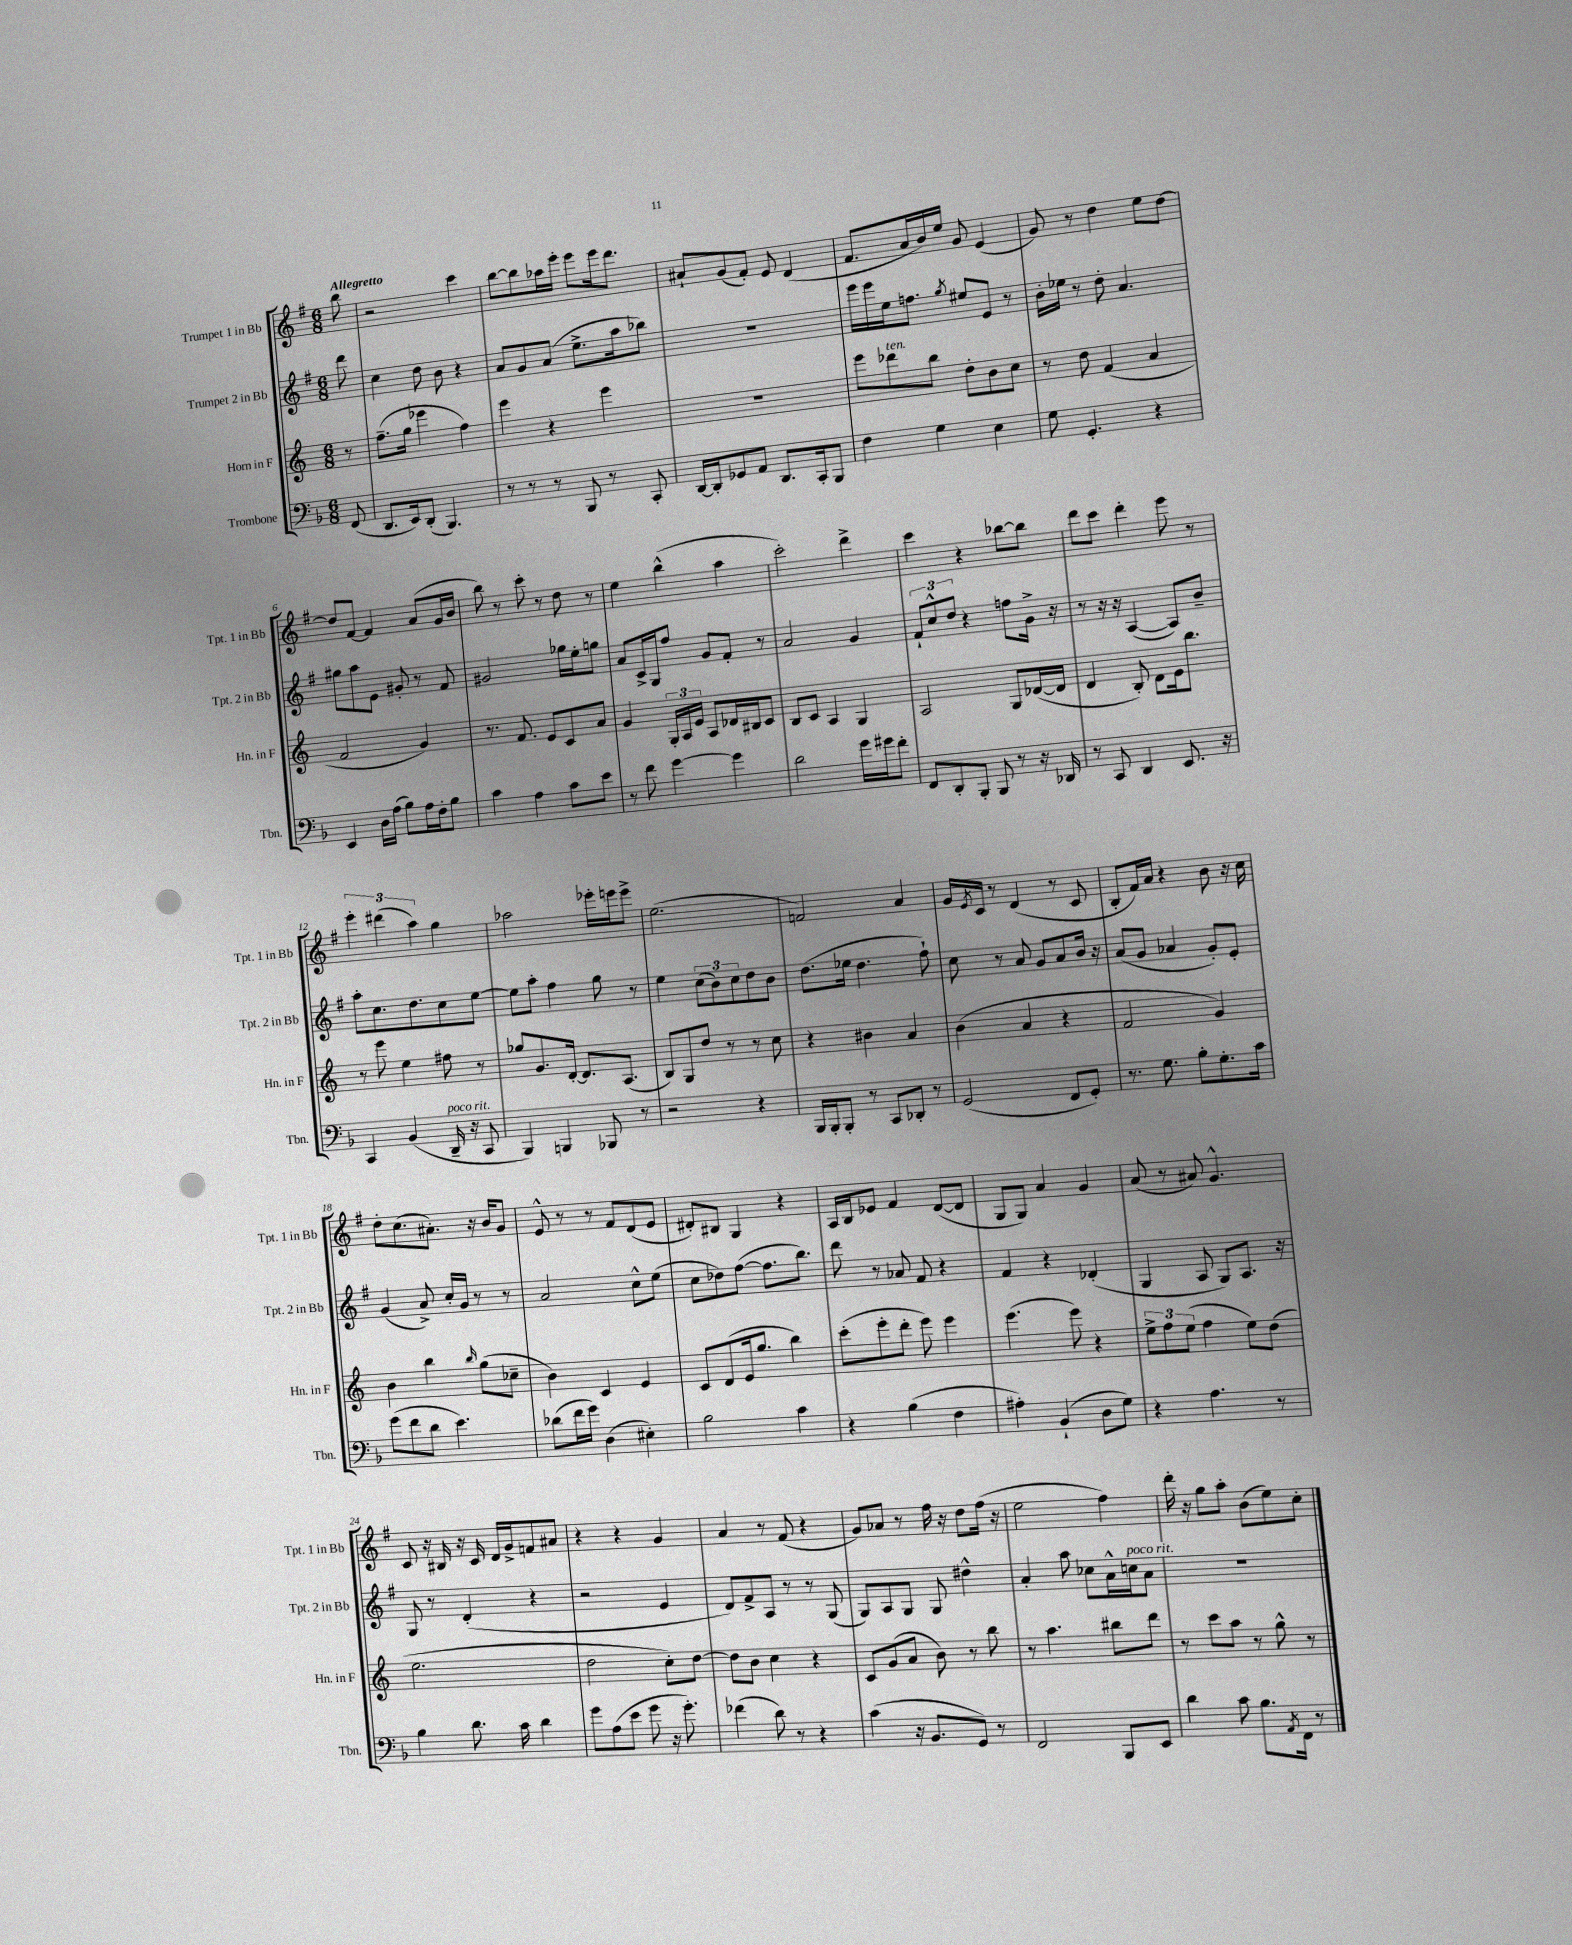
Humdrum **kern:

**kern	**kern	**kern	**kern
*staff4	*staff3	*staff2	*staff1
*clefF4	*clefG2	*clefG2	*clefG2
*k[b-]	*k[]	*k[f#]	*k[f#]
*M6/8	*M6/8	*M6/8	*M6/8
(8FF	8r	8ddd	8bb
=	=	=	=
8.DD	(8.ff~	4cc	2r
16EE)	16gg	.	.
(8DD'	4eee-	8dd	.
4.BBB-)	.	8b	.
.	4ff)	4r	4ccc
=	=	=	=
8r	4eee	8a	[8bb
8r	.	8g	8bb]
8r	4r	(8a	16aa-
.	.	.	16eee'
8BBB-	.	8.ee^	8eee
8r	4eee	.	16eee
.	.	16aa	8.ddd
8CC'	.	8bb-)	.
=	=	=	=
[16DD	2.r	2.r	8a#`
16DD']	.	.	.
8GG-	.	.	(8g
8AA	.	.	8f#')
8.DD	.	.	8e
.	.	.	(4d
16CC'	.	.	.
8BBB-	.	.	.
=	=	=	=
4F	8eee	16eee	8.f#
.	.	16eee	.
.	8ddd-	16ee	.
.	.	8.ff	16a
4G	8bb	.	16b)
.	.	.	16ee
.	.	8qgg	.
.	8dd'	8ee#	8g
4E	8b	8e	(4e
.	8cc	8r	.
=	=	=	=
8G	8r	16b'	8g)
.	.	16ee-	.
4.GG'	8dd	8r	8r
.	(4f	8dd'	4dd
.	.	4.a	.
4r	4a	.	8ee
.	.	.	[8dd
=	=	=	=
4EE	2f	8gg#	8dd]
.	.	8aa	[8f#
16D	.	8e	4f#]
(16A	.	.	.
8B-)	.	8g#'	.
16A	4g)	8r	(8a
16F'	.	.	.
8B-	.	8f#	16g
.	.	.	16b
=	=	=	=
4c	8.r	2g#	8bb)
.	.	.	8r
.	8.f	.	.
4A	.	.	8ccc'
.	8e	.	8r
8c	8c	16gg-	8dd
.	.	16ee'	.
8e	8a	8gg	8r
=	=	=	=
8r	4g	8a	4ee
8f	.	16c^	.
.	.	16G	.
[4g	24G'	8ff#	(4bb^^
.	24A	.	.
.	24e	.	.
.	8A	8g	.
4g]	16d-	8f#'	4aa
.	16B#	.	.
.	8c	8r	.
=	=	=	=
2d	8B	2a	2ccc')
.	8c	.	.
.	4A	.	.
16g	4G	4g	4ddd^
16g#	.	.	.
8f'	.	.	.
=	=	=	=
8FF	2A	12f#`	4ccc
.	.	12cc^^	.
8DD'	.	.	.
.	.	12dd	.
8BBB-'	.	4r	4r
8BBB-	.	.	.
8r	8G	8ff	[8bb-
16r	([16d-	16g^	8bb-]
16DD-	16d-]	16r	.
=	=	=	=
8r	4d	8r	8ddd
8CC	.	16r	8ccc
.	.	16r	.
4DD	8B')	([4A	4ddd'
.	8d	.	.
8.EE	16e	8A])	8eee
.	8.bb	.	.
.	.	8b~	8r
16r	.	.	.
=	=	=	=
4CC	8r	8aa'	6eee'
.	8eee	8.cc	.
.	.	.	(6ddd#
(4BB-	4ee	.	.
.	.	8.dd	.
.	.	.	6aa)
16DD~	8ff#	8cc	4gg
16r	.	.	.
8CC	8r	[8ee	.
=	=	=	=
4BBB-)	8gg-	8ee]	2aa-
.	8.g	8aa'	.
4BBB	.	4ff#	.
.	[16d'	.	.
.	8.d]	.	.
8BBB-	.	8gg	16eee-'
.	(8.A	.	16eee
8r	.	8r	8eee^
=	=	=	=
2r	8B)	4ee	(2.ee
.	8G	.	.
.	8dd	(12cc	.
.	.	12b)	.
.	8r	.	.
.	.	12cc	.
4r	8r	8dd	.
.	8cc	8b	.
=	=	=	=
16BBB-	4r	(8.dd	2f)
16BBB-'	.	.	.
8BBB-'	.	.	.
.	.	16ee-	.
8r	4b#	4.dd	.
8CC	.	.	.
8DD-'	4a	.	4a
8r	.	8ff#`)	.
=	=	=	=
(2GG	(4b	8cc	16g
.	.	.	8qe
.	.	.	16c
.	.	8r	8r
.	4a	8a	(4d
.	.	8g	.
8FF	4r	8a	8r
8GG')	.	16b	8c
.	.	16r	.
=	=	=	=
8.r	2f	(8a	8B'
.	.	8g	16f#)
8.G	.	.	16a
.	.	4a-	4r
8B-'	.	.	.
8.G'	4g)	8g')	8b
.	.	8e'	16r
16c	.	.	16cc
=	=	=	=
(8g	4b	(4g	8dd'
8f	.	.	(8.cc
8d	4bb	8a^)	.
.	.	.	8.a#')
4.e)	.	16cc'	.
.	.	16g	.
.	16qqbb	.	.
.	(8gg	8r	16r
.	.	.	16b
.	8cc-~	8r	8g
=	=	=	=
(8d-	4b)	2a	8e^^
16f	.	.	8r
16g)	.	.	.
(4D	4c	.	8r
.	.	.	8f#
4E#')	4e	8cc^^	(8d
.	.	(8ee	8e
=	=	=	=
2B-	8c	8cc	8d#')
.	(8d	8dd-)	8B#
.	16e	([8ff#	4G
.	8.gg	.	.
.	.	8.ff#]	.
4c	4bb)	.	4r
.	.	8.bb)	.
=	=	=	=
4r	(8ccc'	8ddd	16A
.	.	.	16B
.	8eee'	8r	8e-
(4B-	8ddd'	8a-	4f#
.	8eee)	8f#	.
4F	4eee	4r	([8d
.	.	.	8d]
=	=	=	=
4A#')	(4.eee	4f#	8G
.	.	.	8G)
(4BB-`	.	4r	4a
.	8eee)	.	.
8D	4r	(4d-'	4g
8G)	.	.	.
=	=	=	=
4r	12ee^	4G	(8a
.	12ff	.	.
.	.	.	8r
.	(12ee	.	.
4.A	4ff	8A	8a#)
.	.	8G)	4.g^^
.	8ee)	8.A	.
8r	(8dd	.	.
.	.	16r	.
=	=	=	=
4B-	2.ee	8G	8c
.	.	8r	16r
.	.	.	16B#
8.d	.	(4d'	16r
.	.	.	16c
.	.	.	16d
16c	.	.	16g^
4d	.	4r	8f
.	.	.	8a#
=	=	=	=
8g	2dd	2r	4r
(8A	.	.	.
8e	.	.	4r
8g	.	.	.
16r	8cc')	4e	4g
8.g')	.	.	.
.	[8dd	.	.
=	=	=	=
(4f-	8dd]	8d)	4a
.	8b	8f#^	.
8d)	4cc	8A	8r
8r	.	8r	(8f#
4r	4r	8r	4r
.	.	(8G	.
=	=	=	=
(4c	8c	8G)	8g)
.	(8g	8A	8a-
16r	8a	8G	8r
8.BB-	.	.	.
.	8b)	8G	16ff#
.	.	.	16r
8GG)	8r	4dd#^^	8dd
8r	8bb	.	(16ff#
.	.	.	16r
=	=	=	=
2FF	8r	4a'	2ee
.	4.aa	.	.
.	.	8aa	.
.	.	8cc-	.
8BBB-	8bb#	16a^^	4ff#)
.	.	16cc	.
8EE	8ddd	8a	.
=	=	=	=
4d	8r	2.r	16ddd'
.	.	.	16r
.	8ccc	.	8gg
8c	8aa	.	8aa'
8.B-	8r	.	(8b
.	8gg^^	.	8ee)
8qAA	.	.	.
16FF	.	.	.
8r	8r	.	8cc'
==	==	==	==
*-	*-	*-	*-
